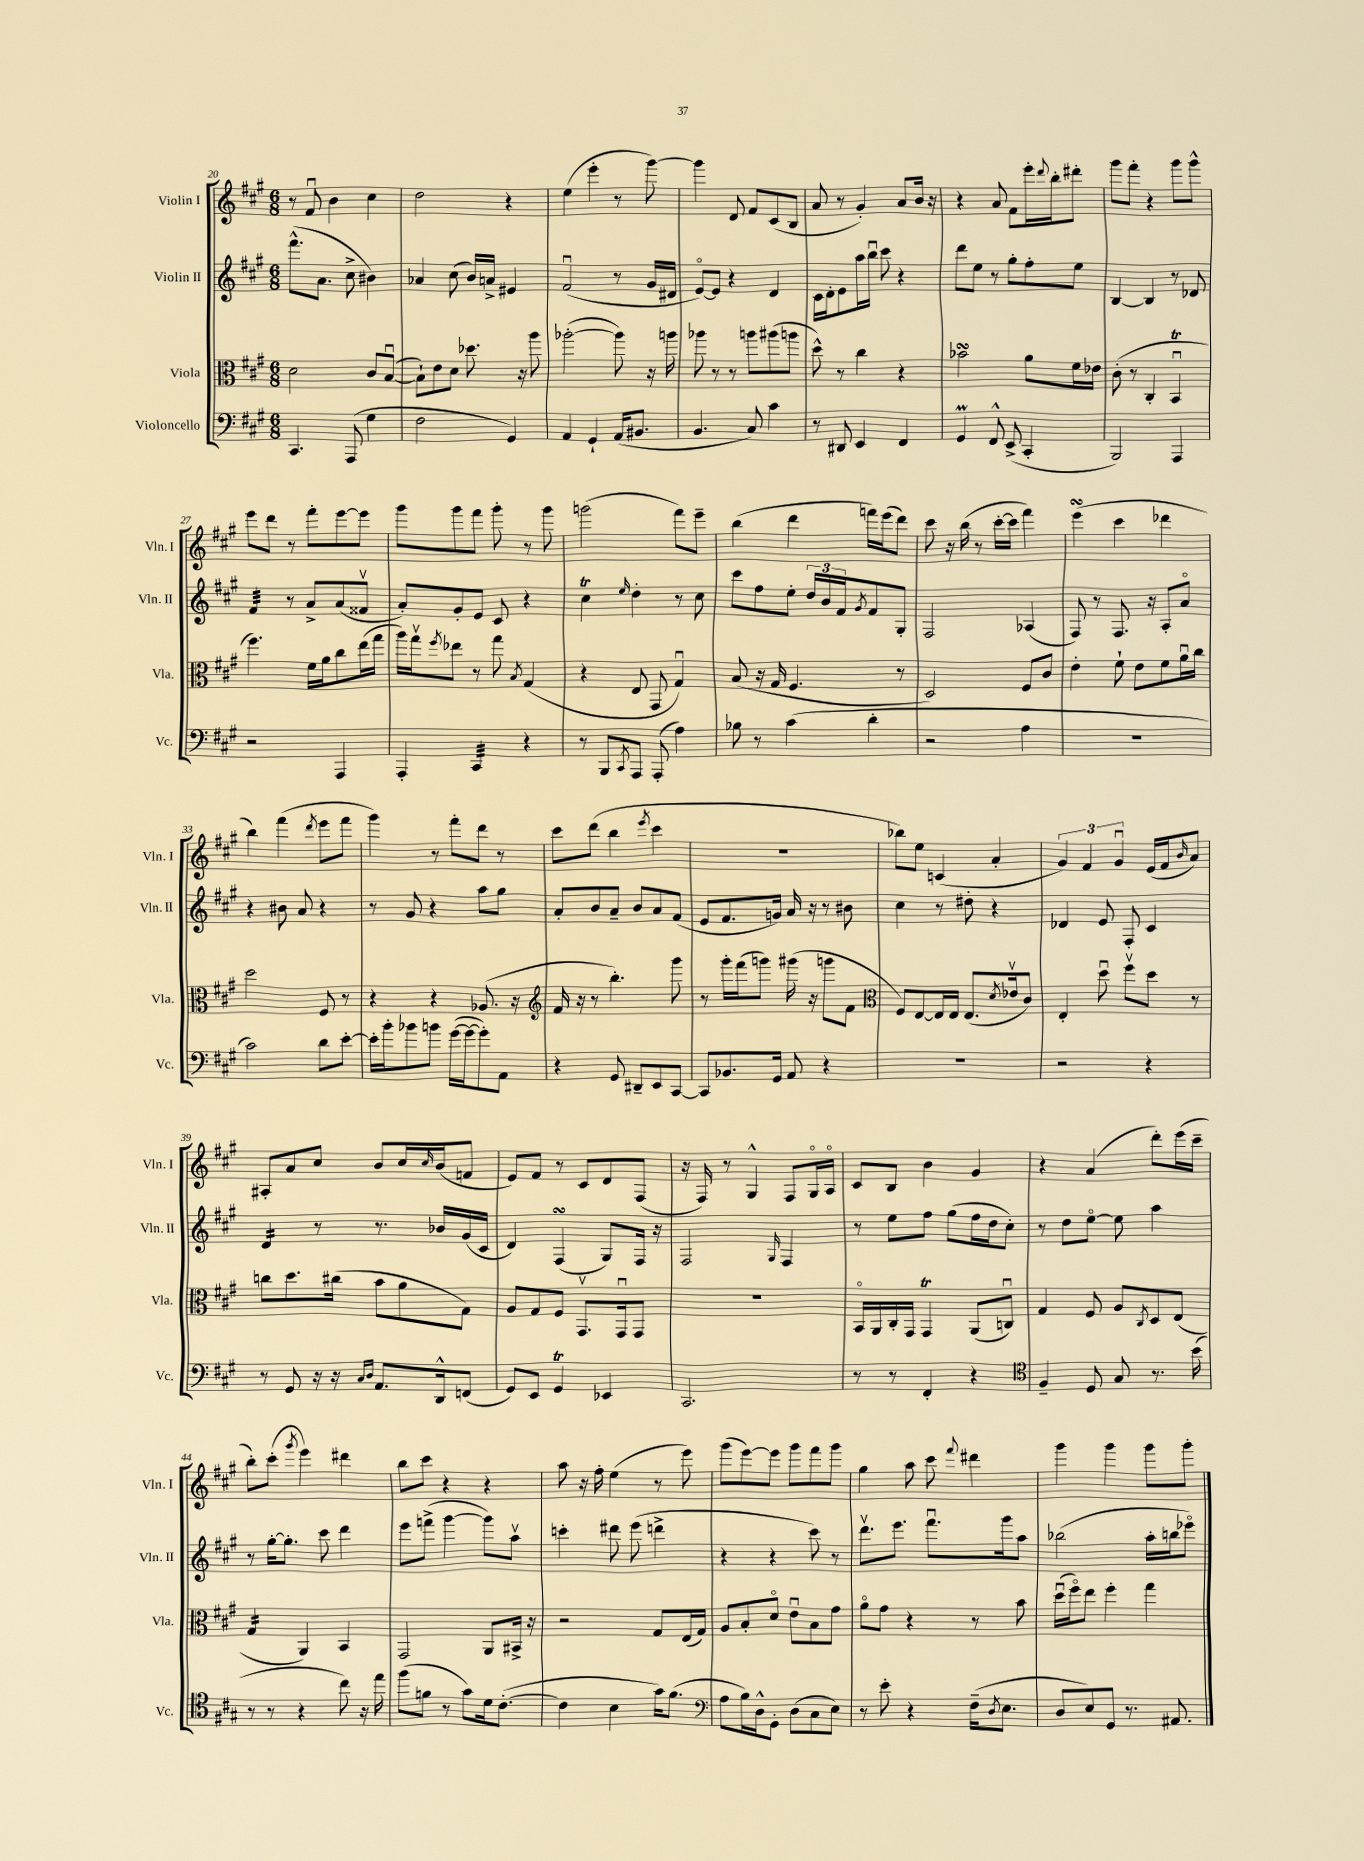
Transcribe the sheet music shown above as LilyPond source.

<<
\new StaffGroup <<
\new Staff = "s0" \with { instrumentName = "Violin I" shortInstrumentName = "Vln. I" } {
    \clef treble \key a \major \numericTimeSignature \time 6/8
    r8 fis'8\downbow b'4 cis''4 |
    d''2 r4 |
    e''4( e'''4-. r8 gis'''8~) |
    gis'''4 d'8 fis'8 cis'8( b8 |
    a'8 r8 gis'4-.) a'8 b'16 r16 |
    r4 a'8 fis'8 e'''16-. \appoggiatura { d'''8 } b''16-. dis'''8-. |
    gis'''8 fis'''8-. r4 gis'''8 gis'''8-^ |
    e'''8 d'''8 r8 fis'''8-. e'''8~ e'''8 |
    gis'''8 gis'''8 fis'''8 gis'''8-. r8 gis'''8 |
    g'''2( fis'''8) e'''8-- |
    b''4( d'''4 f'''16) e'''16( d'''8) |
    cis'''8 r16 b''16( r8 cis'''16~-. cis'''16 fis'''4) |
    e'''4\turn( cis'''4 des'''4 |
    b''4) fis'''4( \acciaccatura { d'''8 } e'''8 fis'''8 |
    gis'''4) r8 fis'''8-. d'''8 r8 |
    cis'''8 d'''8( b''4 \acciaccatura { e'''8 } cis'''4 |
    r2. |
    bes''8) e''8 c'4( a'4-. |
    \tuplet 3/2 { gis'4) fis'4 gis'4\downbow } e'16( fis'16 \grace { b'16 } a'8) |
    ais8-. a'8 cis''8 b'8 cis''16 \grace { cis''16 } b'16( f'8 |
    e'8) fis'8 r8 cis'8 d'8 fis8( |
    r16 fis16) r8 gis4-^ fis8 gis16\flageolet a16\flageolet |
    cis'8 b8 b'4 gis'4 |
    r4 a'4( d'''8-.) e'''16( cis'''16-- |
    b''8-.) cis'''8-.( \acciaccatura { gis'''8 } e'''4) dis'''4 |
    b''8 cis'''8 r4 r4 |
    a''8 r16 fis''16-. e''4( r8 e'''8) |
    gis'''8( e'''8~) e'''8 gis'''8 fis'''8 gis'''8 |
    gis''4 a''8 cis'''8 \appoggiatura { fis'''8 } dis'''4 |
    gis'''4 gis'''4 gis'''8 gis'''8-. \bar "|." |
}
\new Staff = "s1" \with { instrumentName = "Violin II" shortInstrumentName = "Vln. II" } {
    \clef treble \key a \major \numericTimeSignature \time 6/8
    fis'''8.-^( a'8. cis''8-> bis'4) |
    aes'4 cis''8( b'16) a'16-> eis'4 |
    fis'2\downbow( r8 gis'16 dis'16 |
    e'8~\flageolet) e'8 r4 d'4 |
    cis'16 d'16-. e'8 a''16 b''16\downbow cis'''8 r4 |
    d'''8 e''8 r8 gis''8-. fis''8-. e''8 |
    b4~ b4 r8 des'8 |
    fis'4:32 r8 a'8-> a'8( fisis'8\upbow |
    a'8-.) gis'8-. e'8 cis'8 r4 |
    cis''4\trill \grace { e''16 } d''4-. r8 cis''8 |
    cis'''8 fis''8 e''8-. \tuplet 3/2 { d''16 b'16 fis'16 } \acciaccatura { gis'8 } fis'8 gis8-. |
    fis2 aes4( |
    fis8) r8 fis8. r16 a8-. a'8\flageolet |
    r4 bis'8 a'8 r4 |
    r8 gis'8 r4 a''8 gis''8 |
    a'8-. b'8 a'8-- b'8 a'8 fis'8( |
    e'8 fis'8. g'16) a'16 r16 r8 bis'8 |
    cis''4 r8 dis''8-. r4 |
    des'4 e'8 fis8-. cis'4 |
    d'4:16 r8 r8. bes'16 gis'16( cis'16 |
    d'4) fis4\turn( gis8) fis16 r16 |
    fis2 \grace { gis16 } fis4 |
    r8 e''8 fis''8 gis''8( fis''16 d''16 cis''8-.) |
    r8 d''8 e''8~\flageolet e''8 a''4 |
    r8 gis''16~-. gis''8.-. cis'''8 d'''4 |
    e'''8 f'''8->( gis'''4~ gis'''8) a''8\upbow |
    c'''4-. dis'''8 e'''8( d'''4-> |
    r4 r4 cis'''8) r8 |
    d'''8.\upbow e'''8. fis'''8.\downbow gis'''16 a''8 |
    bes''2( a''16-. b''16 ees'''8\flageolet) \bar "|." |
}
\new Staff = "s2" \with { instrumentName = "Viola" shortInstrumentName = "Vla." } {
    \clef alto \key a \major \numericTimeSignature \time 6/8
    d'2 cis'8 b8~\downbow( |
    b8-!) e'8 d'8 des''8. r16 a''8 |
    aes''2~-.( aes''8) r16 a''16 |
    aes''8 r8 r8 a''8 ais''8( a''8 |
    d''8-^) r8 cis''4 r4 |
    bes'2\turn a'8 fis'16 ees'16 |
    cis'8-.( r8 cis4-. b,4\downbow\trill |
    fis''4.) fis'16 a'16 cis''8 e''16( gis''16 |
    a''16) gis''16\upbow \acciaccatura { fis''8 } ees''8 r8 gis''8 \acciaccatura { b8 } gis4( |
    r4 e8 gis,8 gis4\downbow) |
    b8( r16 gis16 fis4. r8 |
    d2) fis8 cis'8 |
    e'4-. fis'8-! e'8 fis'8 a'16\downbow cis''16 |
    d''2 fis8 r8 |
    r4 r4 aes8.( r16 |
    \clef treble fis'16 r16 r8 b''4.-.) gis'''8 |
    r8 gis'''16-. fis'''16( g'''8) gis'''16( r16 g'''8 fis'8 |
    \clef alto fis8) e8~ e16 e16 e8.( \acciaccatura { d'8 } ees'16\upbow cis'8) |
    e4-. d''8\downbow fis''8\upbow d''8 r8 |
    c''8 d''8. cis''16( b'8 a'8 gis8) |
    a8 gis8 fis8 gis,8.\upbow gis,16\downbow gis,8 |
    R2. |
    b,16\flageolet a,16 cis16-. gis,16 gis,4\trill a,8( c8\downbow) |
    gis4 fis8 a8 \acciaccatura { cis8 } d8 e8( |
    gis4:16 a,4) b,4 |
    gis,2 a,8 bis,16-> r16 |
    r2 gis8 e16( gis16) |
    a8 b8-. d'8\flageolet e'8\downbow b8 gis'8 |
    a'8\flageolet gis'8 r4 r8 b'8 |
    d''16\downbow( fis''16\flageolet) e''8 fis''4-. gis''4 \bar "|." |
}
\new Staff = "s3" \with { instrumentName = "Violoncello" shortInstrumentName = "Vc." } {
    \clef bass \key a \major \numericTimeSignature \time 6/8
    cis,4. a,,8( gis4 |
    fis2 gis,4) |
    a,4 gis,4-! a,16( bis,8. |
    b,4. cis8) cis'4 |
    r8 dis,8 e,4 fis,4 |
    gis,4\prall fis,8-^ e,8->( cis,4-. |
    b,,2) a,,4 |
    r2 a,,4 |
    a,,4-. cis,4:32 r4 |
    r8 b,,8 \acciaccatura { cis,8 } a,,8 a,,8-.( a4) |
    bes8 r8 cis'4( d'4-. |
    r2 a4 |
    R2. |
    cis'2) d'8 e'8~-. |
    e'16-. b'16-. bes'8 b'8 gis'16~( gis'16~ gis'8-.) a,8 |
    r4 gis,8 dis,8-- e,8 cis,8~ |
    cis,8 bes,8. gis,16 a,8 r4 |
    R2. |
    r2 r4 |
    r8 gis,8 r16 r16 \grace { cis16 d16 } a,8. d,16-^ f,8( |
    gis,8) e,8 gis,4\trill ees,4 |
    cis,2. |
    r8 r8 fis,4-. r4 |
    \clef tenor fis4-- d8 gis8 r8. b'16( |
    r8 r8 r4 cis''8) r16 e''16 |
    fis''8( f'8 r8 gis'8) d'16 cis'8.~-.( |
    cis'4 b4 gis'16) fis'8.( |
    \clef bass a8 b16) d16-^ gis,8-. d8( cis8 e8) |
    r8 e'8-. r4 fis16--( \acciaccatura { d8 } e8. |
    d8 e8) gis,8 r8. ais,8. \bar "|." |
}
>>
>>
\layout { \context { \Score currentBarNumber = #20 } }
